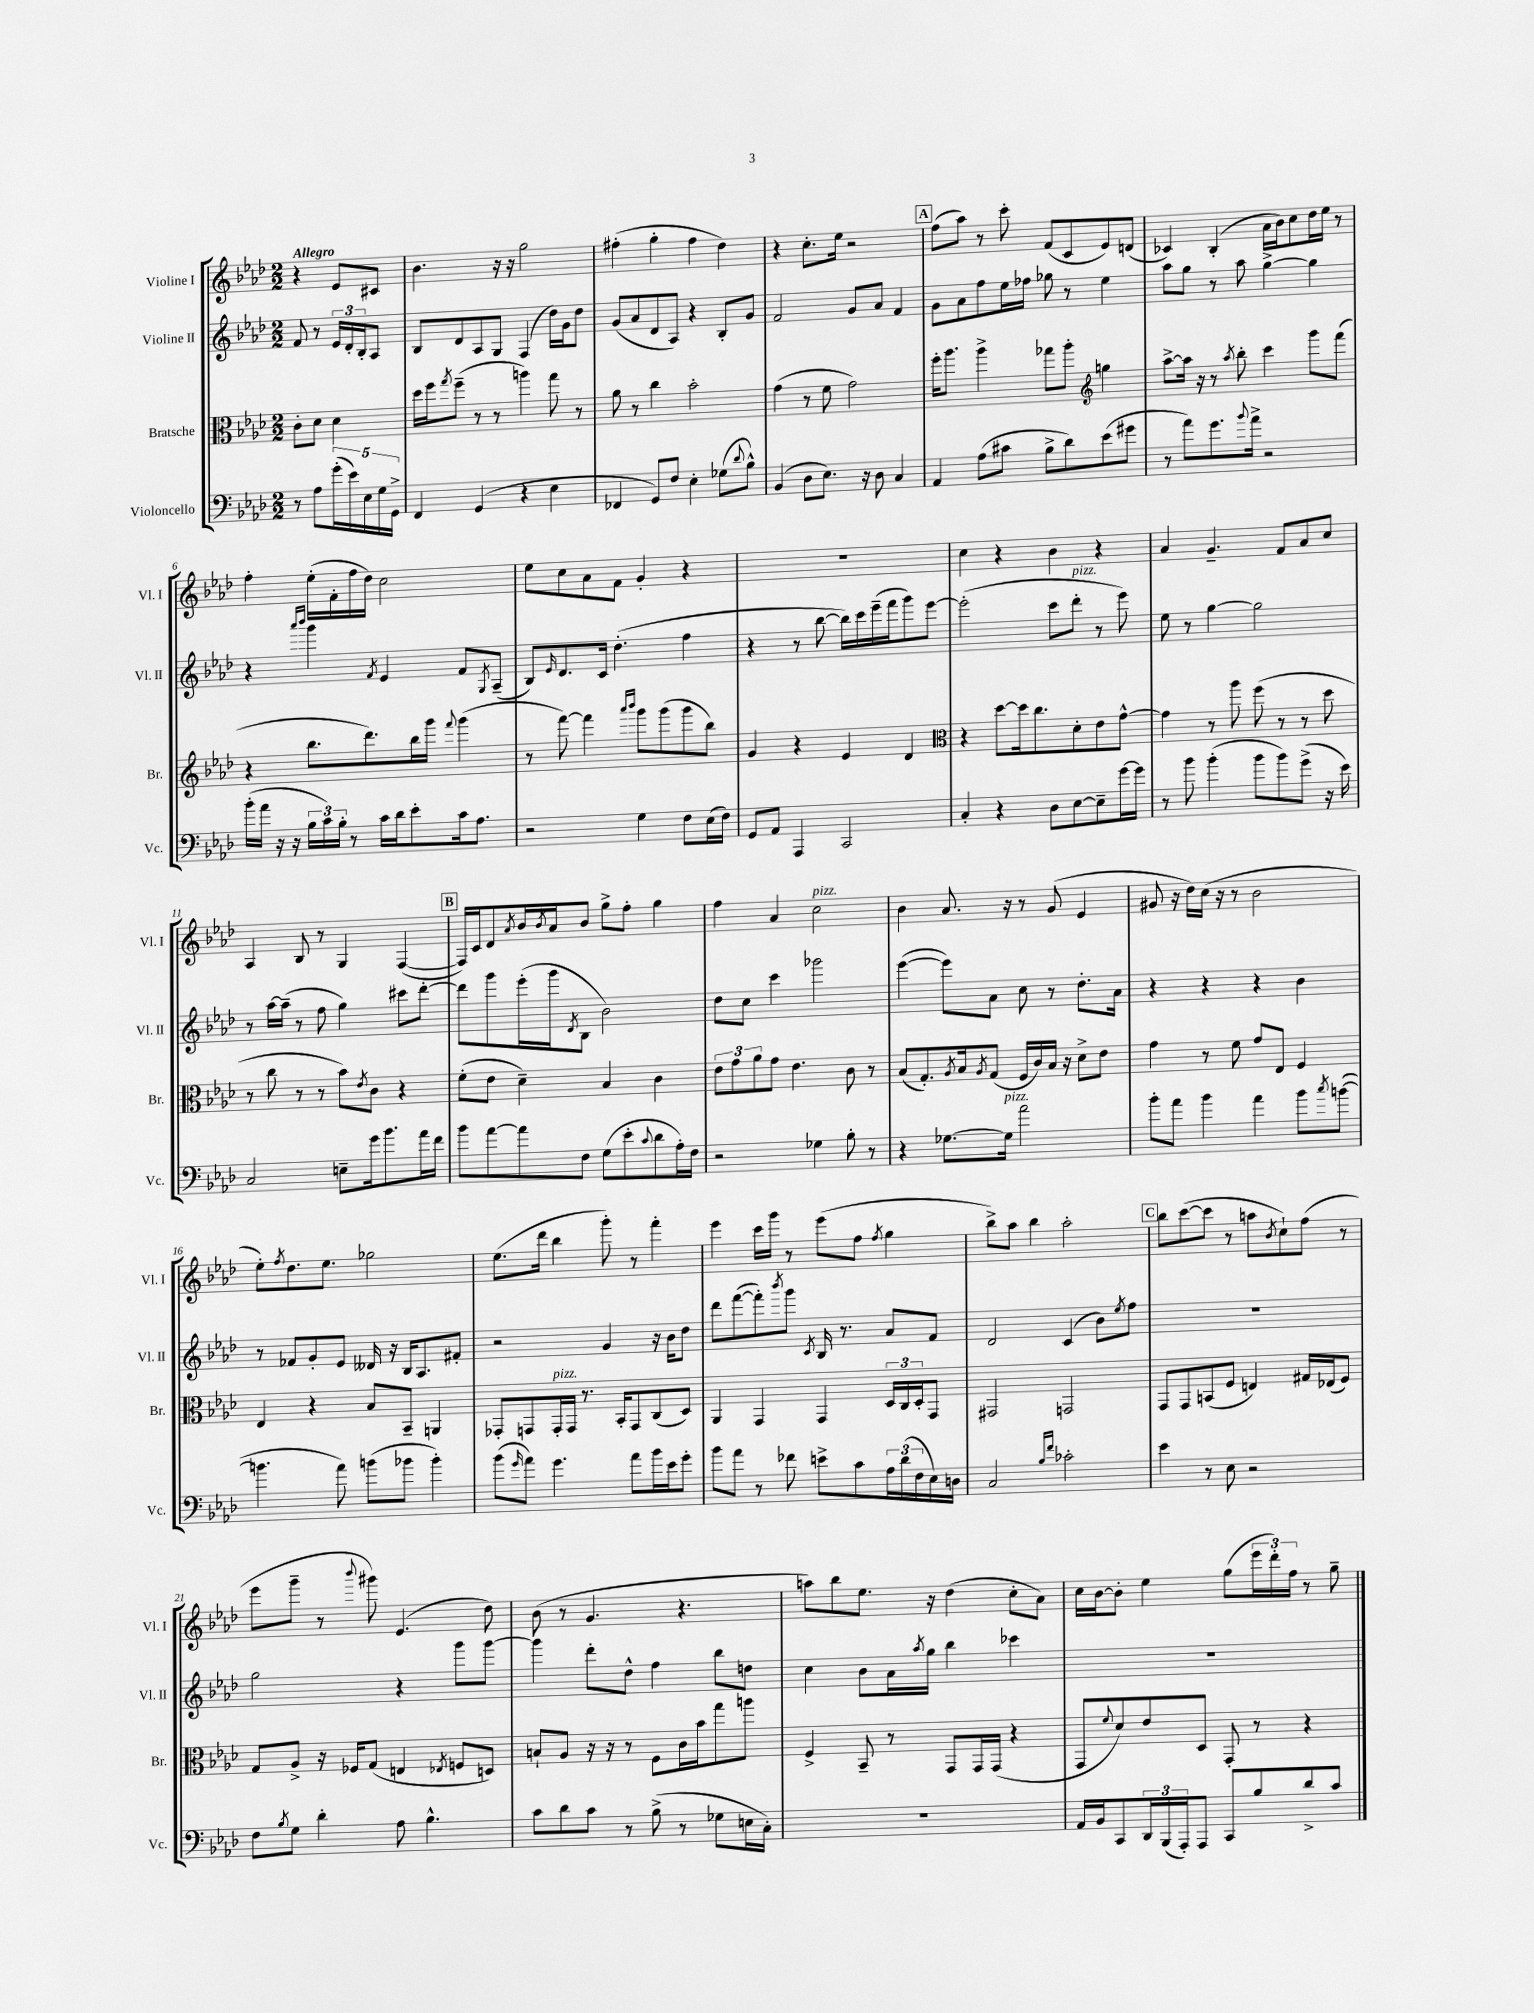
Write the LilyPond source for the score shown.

<<
\new StaffGroup <<
\new Staff = "s0" \with { instrumentName = "Violine I" shortInstrumentName = "Vl. I" } {
    \clef treble \key aes \major \numericTimeSignature \time 2/2 \partial 2 \tempo "Allegro"
    r4 ees'8 cis'8 |
    bes'4. r16 r16 g''2 |
    fis''4-.( g''4-. fis''4 des''4) |
    r4 c''8.-. ees''16 r2 |
    \mark \markup { \box "A" } f''8( aes''8) r8 c'''8-. f'8( c'8 ees'8) d'8( |
    ces'4) bes4-.( aes'16 bes'16) c''8 des''16 ees''16 r8 |
    f''4-. ees''16-.( f'16-. f''16 des''16) c''2 |
    ees''8 c''8 aes'8 f'8 g'4-. r4 |
    R1 |
    c''4 r4 bes'4 r4 |
    aes'4 g'4.-- f'8 aes'8 c''8 |
    aes4 bes8 r8 g4 f4~( |
    \mark \markup { \box "B" } f16) c'16 des'8 \acciaccatura { aes'8 } bes'16 \acciaccatura { bes'8 } aes'16 bes'8 g''8-> f''8-. g''4 |
    f''4 aes'4 c''2^\markup { \italic "pizz." } |
    bes'4 aes'8. r16 r8 g'8( ees'4 |
    gis'8 r16 des''16) c''16( r16 r8 bes'2 |
    ees''8-.) \acciaccatura { f''8 } des''8. ees''8. ges''2 |
    ees''8.( des'''16 bes''4 g'''8-.) r8 f'''4-. |
    ees'''4 c'''16 g'''16 r8 ees'''8( f''8 \acciaccatura { f''8 } g''4 |
    bes''8->) aes''8 bes''4 aes''2-. |
    \mark \markup { \box "C" } bes''8 c'''8~( c'''8 r8 a''8 \acciaccatura { bes'8 } c''8-!) f''8( r8 |
    ees'''8 g'''8-- r8 \appoggiatura { bes'''8 } gis'''8) ees'4.( des''8) |
    bes'8( r8 g'4. r4. |
    a''8) bes''8 ees''8. r16 des''4( c''8-. aes'8) |
    c''16 bes'16~ bes'8-. ees''4 g''8( \tuplet 3/2 { ees'''16 des'''16-.) f''16 } r8 g''8-- \bar "|." |
}
\new Staff = "s1" \with { instrumentName = "Violine II" shortInstrumentName = "Vl. II" } {
    \clef treble \key aes \major \numericTimeSignature \time 2/2 \partial 2
    f'8 r8 \tuplet 3/2 { ees'16 des'16-. bes16-. } aes8 |
    bes8 des'8 aes8 g8 f4( des''16) g'16 des''8 |
    g'8( aes'8 des'8 aes8) r4 bes8-. g'8 |
    f'2 g'8 aes'8 f'4 |
    \mark \markup { \box "A" } g'8 aes'8 f''8 ees''16 fes''16 ges''8 r8 ees''4 |
    aes''8 g''8 r8 aes''8 g''4~-> g''4 |
    r4 \grace { aes'''16 bes'''16 } g'''4 \acciaccatura { f'8 } ees'4 f'8 \acciaccatura { g8 } aes8--( |
    bes8) \grace { ees'16 } des'8. c'16 des''4.-.( f''4 |
    r4 r8 bes''8~ bes''16) c'''16 ees'''16--( f'''16 g'''8) ees'''8~ |
    ees'''2-.( c'''8 des'''8-.^\markup { \italic "pizz." } r8 ees'''8) |
    ees''8 r8 g''4~ g''2 |
    r8 aes''16~ aes''16--( r8 f''8 g''4) cis'''8 des'''8~-. |
    \mark \markup { \box "B" } des'''8 g'''8 ees'''16-.( g'''16 \acciaccatura { des'8 } bes8 bes'2) |
    des''8 c''8 c'''4 ges'''2 |
    ees'''4~( ees'''8) aes'8 c''8 r8 des''8.-. aes'16 |
    r4 r4 r4 bes'4 |
    r8 fes'8 g'8-. ees'8 deses'16 r16 bes16 aes8. fis'8-. |
    r2 g'4 r16 bes'16 des''8 |
    des'''8 f'''8~( f'''8-.) \acciaccatura { bes'''8 } g'''8 \acciaccatura { c'8 } bes16 r8. aes'8 f'8 |
    des'2 c'4( bes'8) \acciaccatura { ees''8 } f''8 |
    \mark \markup { \box "C" } R1 |
    g''2 r4 g'''8 g'''8~ |
    g'''4 des'''8-. des''8-^ f''4 bes''8 d''8 |
    c''4 bes'8 aes'16 \acciaccatura { aes''8 } g''16 bes''4 ces'''4 |
    R1 \bar "|." |
}
\new Staff = "s2" \with { instrumentName = "Bratsche" shortInstrumentName = "Br." } {
    \clef alto \key aes \major \numericTimeSignature \time 2/2 \partial 2
    c'8-. des'8 des'4 |
    des''16 f''16 \acciaccatura { g''8 } f''8--( r8 r8 a''4) g''8 r8 |
    aes'8 r8 c''4 bes'2-. |
    g'4( r8 f'8 g'2) |
    \mark \markup { \box "A" } f''16-. aes''8. aes''4-> ges''8 aes''8-. \clef treble g''4 |
    aes''8~-> aes''16 r16 r8 \acciaccatura { aes''8 } bes''8-. c'''4 g'''8 f'''8( |
    r4 bes''8. des'''8.) bes''16 g'''16 \appoggiatura { f'''8 } g'''4( |
    r8 f'''8~) f'''4 \grace { aes'''16 bes'''16 } g'''8 g'''8( g'''8 bes''8) |
    g'4 r4 ees'4 des'4 |
    \clef alto r4 des''8~ des''16 c''8. des'8-. ees'8 g'8~-^ |
    g'4 r8 aes''8 f''8( r8 r8 des''8 |
    r8 c''8 r8 r8 bes'8) \acciaccatura { ees'8 } c'8 r4 |
    \mark \markup { \box "B" } f'8-.( ees'8 des'4--) bes4 c'4 |
    \tuplet 3/2 { ees'8 g'8 aes'8 } g'8 ees'4. c'8 r8 |
    bes8( g8.-.) \acciaccatura { aes8 } bes16 \acciaccatura { aes8 } g8( f16 c'16) bes16 r16 des'8-> ees'8 |
    g'4 r8 f'8 g'8 ees8 f4 |
    ees4 r4 bes8 bes,8-- a,4 |
    ges,8-. g,8 g,16-.^\markup { \italic "pizz." } g,16 r8. bes,16-. g,8 c8( des8) |
    aes,4 g,4 g,4 \tuplet 3/2 { des16 c16 des16-. } g,8 |
    gis,2 g,2 |
    \mark \markup { \box "C" } g,8 g,8 b,8( f8 e4) gis16 ees16( f8) |
    g8 aes8-> r16 fes16 g8( e4 \acciaccatura { ees8 } f8 d8) |
    b8-! aes8 r16 r16 r8 f8 c'16 bes'16 g''8 a''8 |
    f4-> bes,8-- r8 g,8 g,16 g,16( r4 |
    g,8 \appoggiatura { f'8 } des'8) ees'8 des8 g,8-. r8 r4 \bar "|." |
}
\new Staff = "s3" \with { instrumentName = "Violoncello" shortInstrumentName = "Vc." } {
    \clef bass \key aes \major \numericTimeSignature \time 2/2 \partial 2
    r8 aes8 \tuplet 5/4 { g'16-.( ees'16) ees16 g16 g,16-> } |
    f,4 g,4( r4 ees4 |
    fes,4 g,8) f8 ees4-. ges8( \appoggiatura { des'8 } bes8-^) |
    bes,4( des8 ees8.) r16 des8 c4 |
    \mark \markup { \box "A" } aes,4 aes8( cis'8 bes8-> des'8) ees'8( gis'8 |
    r8 aes'8) g'8. \appoggiatura { bes'8 } aes'16-> r2 |
    bes'16-.( aes'16 r16 r16 \tuplet 3/2 { bes16 c'16) bes16-. } r8 c'16 des'16 ees'8-. c'16 aes8. |
    r2 g4 f8 ees16( f16) |
    g,8 aes,8 aes,,4 c,2 |
    c4-. r4 des8 ees8~ ees8-- g'16~ g'16 |
    r8 bes'8 bes'4-.( bes'8 bes'8) g'8->( r16 ees'16) |
    c2 e8-- g'16 bes'8. aes'16 f'16 |
    \mark \markup { \box "B" } bes'8 aes'8~ aes'8 f8 g8( ees'8-. \appoggiatura { c'8 } des'8 aes16-.) f16 |
    r2 ges4 bes8-. r8 |
    r4 ges8.~ ges16^\markup { \italic "pizz." } aes'2 |
    bes'8-. aes'8 bes'4 aes'4 bes'8 \acciaccatura { c''8 } b'8~( |
    b'4. aes'8) b'8( bes'8 bes'4-.) |
    bes'8( \grace { g'16 } aes'8) g'4. aes'8 bes'16 ees'16 g'8-. |
    bes'8 aes'8 r8 fes'8 e'8-> c'8 \tuplet 3/2 { aes16 des'16( f16 } ees16) d16 |
    c2 \grace { bes16 f'16 } ces'2-. |
    \mark \markup { \box "C" } ees'4 r8 ees8 r2 |
    f8 \acciaccatura { bes8 } g8 des'4-. aes8 bes4.-^ |
    c'8 des'8 c'8 r8 bes8->( r8 ges8 e16 c16-.) |
    R1 |
    aes,16 bes,16 c,8 \tuplet 3/2 { des,16 bes,,16( aes,,16-.) } aes,,8 c,8 bes8 des'8-> c'8 \bar "|." |
}
>>
>>
